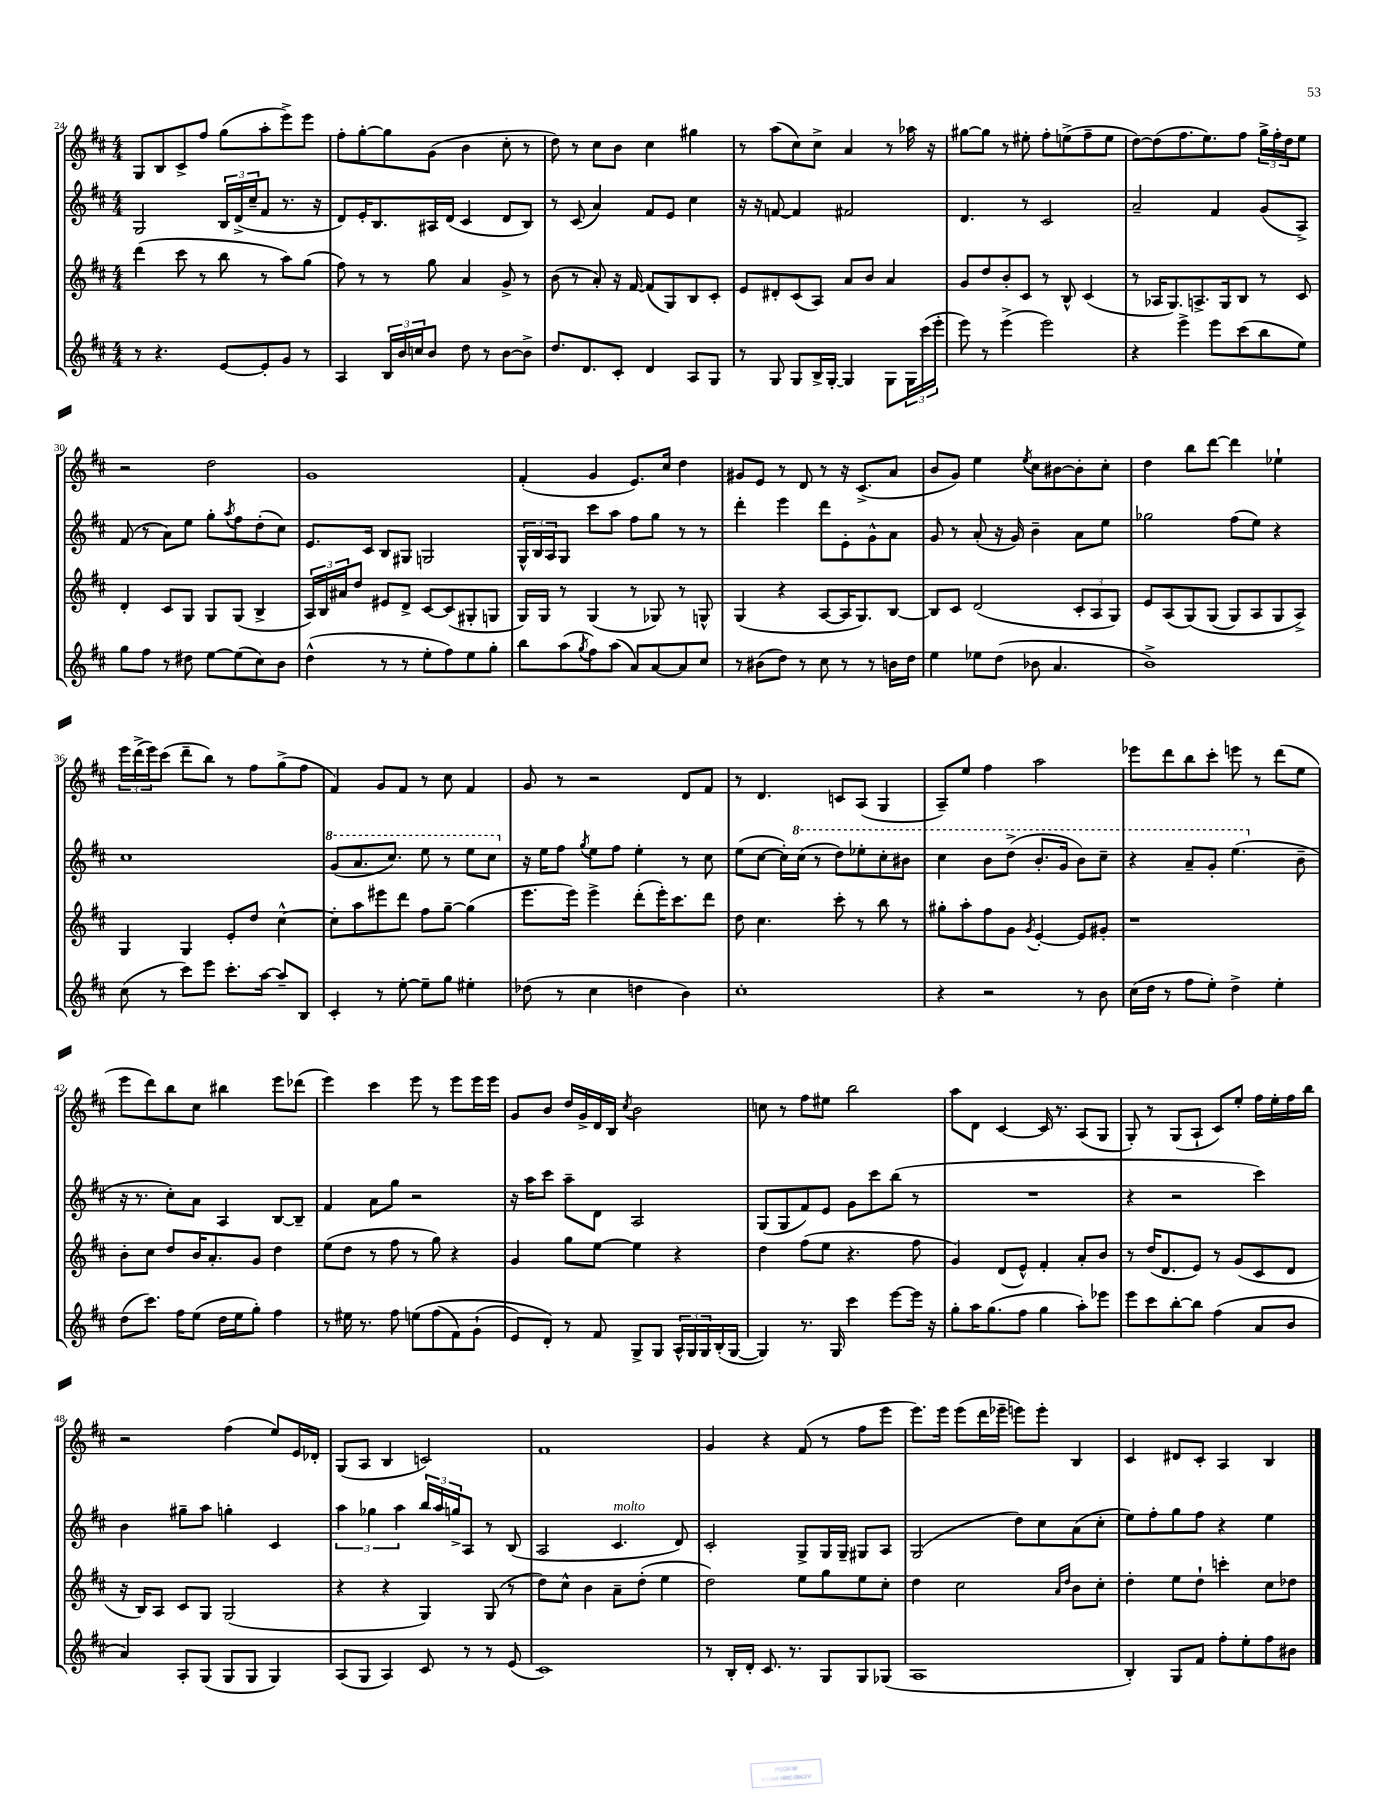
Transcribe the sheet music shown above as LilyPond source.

<<
\new StaffGroup <<
\new Staff = "s0" {
    \clef treble \key d \major \numericTimeSignature \time 4/4
    g8 b8 cis'8-> fis''8 g''8( a''8-. e'''8->) e'''8 |
    fis''8-. g''8~-. g''8 g'8( b'4 cis''8-. r8 |
    d''8) r8 cis''8 b'8 cis''4 gis''4 |
    r8 a''8( cis''8) cis''8-> a'4 r8 aes''16 r16 |
    gis''8~ gis''8 r8 eis''8-. fis''8-. e''8->( fis''8-- e''8 |
    d''8~) d''8( fis''8. e''8.) fis''8 \tuplet 3/2 { g''16-> fis''16-. d''16 } e''8 |
    r2 d''2 |
    g'1 |
    fis'4-.( g'4 e'8.) cis''16 d''4 |
    gis'8 e'8 r8 d'8 r8 r16 cis'8.->( a'8 |
    b'8 g'8) e''4 \acciaccatura { e''8 } cis''8 bis'8~ bis'8-. cis''8-. |
    d''4 b''8 d'''8~ d'''4 ees''4-! |
    \tuplet 3/2 { e'''16 d'''16->( e'''16) } cis'''8( d'''8-- b''8) r8 fis''8 g''8->( fis''8 |
    fis'4) g'8 fis'8 r8 cis''8 fis'4 |
    g'8 r8 r2 d'8 fis'8 |
    r8 d'4. c'8 a8( g4 |
    a8--) e''8 fis''4 a''2 |
    ees'''8 d'''8 b''8 cis'''8-. e'''8 r8 d'''8( e''8 |
    e'''8 d'''8) b''8 cis''8 bis''4 e'''8 des'''8( |
    e'''4) cis'''4 e'''8 r8 e'''8 e'''16 e'''16 |
    g'8 b'8 d''16 g'16-> d'16 b16 \acciaccatura { cis''8 } b'2 |
    c''8 r8 fis''8 eis''8 b''2 |
    a''8 d'8 cis'4~ cis'16 r8. a8( g8 |
    g8-.) r8 g8( a8-! cis'8) e''8-. fis''16 e''16-. fis''16 b''16 |
    r2 fis''4( e''8) e'16 des'16-. |
    g8( a8 b4 c'2) |
    fis'1 |
    g'4 r4 fis'8( r8 fis''8 e'''8 |
    e'''8.) e'''16 e'''8( d'''16 ees'''16-- e'''8) e'''8-. b4 |
    cis'4 dis'8 cis'8-. a4 b4 \bar "|." |
}
\new Staff = "s1" {
    \clef treble \key d \major \numericTimeSignature \time 4/4
    g2 \tuplet 3/2 { b16 d'16->( cis''16-- } fis'8 r8. r16 |
    d'8) e'16-. b8. ais16 d'16( cis'4 d'8 b8) |
    r8 cis'8( a'4) fis'8 e'8 cis''4 |
    r16 r16 f'8~ f'4 fis'2 |
    d'4. r8 cis'2 |
    a'2-- fis'4 g'8( a8->) |
    fis'8( r8 a'8) e''8 g''8-. \acciaccatura { a''8 } fis''8 d''8-.( cis''8) |
    e'8. cis'16 b8 gis8 g2 |
    \tuplet 3/2 { g16-^ b16 a16 } g8 cis'''8 a''8 fis''8 g''8 r8 r8 |
    d'''4-. e'''4 d'''8 e'8-. g'8-^ a'8 |
    g'8 r8 a'8-.( r16 g'16) b'4-- a'8 e''8 |
    ges''2 fis''8( e''8) r4 |
    cis''1 |
    \ottava #1 g''8( a''8. cis'''8.) e'''8 r8 e'''8 cis'''8 \ottava #0 |
    r16 e''16 fis''8 \acciaccatura { g''8 } e''8 fis''8 e''4-. r8 cis''8 |
    e''8( cis''8~ cis''16-.) \ottava #1 cis'''16( r8 d'''8) ees'''8-. cis'''8-. bis''8 |
    cis'''4 b''8 d'''8->( b''8.-. g''16 b''8) cis'''8-- |
    r4 a''8-- g''8-. e'''4.( \ottava #0 b'8-- |
    r16 r8. cis''8-.) a'8 a4 b8~ b8-- |
    fis'4 a'8 g''8 r2 |
    r16 a''16 cis'''8 a''8-- d'8 a2 |
    g8( g8 fis'8) e'8 g'8 cis'''8 b''8( r8 |
    R1 |
    r4 r2 cis'''4) |
    b'4 gis''8-- a''8 g''4-. cis'4 |
    \tuplet 3/2 { a''4 ges''4 a''4 } \tuplet 3/2 { b''16 a''16 g''16-> } a8 r8 b8( |
    a2 cis'4.^\markup { \italic "molto" } d'8) |
    cis'2-. g8-> g16 g16-- gis8 a8 |
    g2( d''8) cis''8 a'8( cis''8-. |
    e''8) fis''8-. g''8 fis''8 r4 e''4 \bar "|." |
}
\new Staff = "s2" {
    \clef treble \key d \major \numericTimeSignature \time 4/4
    d'''4( cis'''8 r8 b''8 r8 a''8) g''8( |
    fis''8) r8 r8 g''8 a'4 g'8-> r8 |
    b'8( r8 a'8-.) r16 fis'16~ fis'8( g8) b8 cis'8-. |
    e'8 dis'8-. cis'8( a8) a'8 b'8 a'4 |
    g'8 d''8 b'8-. cis'8 r8 b8-^ cis'4( |
    r8 aes16 g8.) a8.-> g16 b8 r8 cis'8 |
    d'4-. cis'8 g8 g8 g8( b4-> |
    \tuplet 3/2 { a16) b16 ais'16 } d''8 eis'8 d'8-> cis'8~ cis'8( gis8-. g8 |
    g16) g16 r8 g4( r8 ges8) r8 g8-^ |
    g4( r4 a8~ a16 g8.) b8~ |
    b8 cis'8 d'2( \tuplet 3/2 { cis'8-. a8 g8) } |
    e'8 a8( g8)\( g8( g8) a8 g8 a8->\) |
    g4 g4 e'8-. d''8 cis''4~-^ |
    cis''8-. a''8 eis'''8 d'''8 fis''8 g''8~-- g''4( |
    e'''8. e'''16) e'''4-> d'''8-.( e'''16-.) cis'''8. d'''8 |
    d''8 cis''4. cis'''8-. r8 b''8 r8 |
    gis''8-. a''8-. fis''8 g'8 \acciaccatura { g'8 } e'4~-. e'8 gis'8-. |
    r1 |
    b'8-. cis''8 d''8 b'16 a'8.-. g'8 d''4 |
    e''8( d''8 r8 fis''8 r8 g''8) r4 |
    g'4 g''8 e''8~ e''4 r4 |
    d''4 fis''8( e''8 r4. fis''8 |
    g'4) d'8( e'8-^) fis'4-. a'8-. b'8 |
    r8 d''16( d'8. e'8) r8 g'8( cis'8 d'8 |
    r16 b16) a8 cis'8 g8 g2( |
    r4 r4 g4) g8( r8 |
    d''8) cis''8-^ b'4 a'8-- d''8-.( e''4 |
    d''2) e''8 g''8 e''8 cis''8-. |
    d''4 cis''2 \grace { a'16 d''16 } b'8 cis''8-. |
    d''4-. e''8 d''8-! c'''4-. cis''8 des''8 \bar "|." |
}
\new Staff = "s3" {
    \clef treble \key d \major \numericTimeSignature \time 4/4
    r8 r4. e'8~ e'8-. g'8 r8 |
    a4 \tuplet 3/2 { b16 b'16 c''16 } b'8 d''8 r8 b'8~ b'8-> |
    d''8. d'8. cis'8-. d'4 a8 g8 |
    r8 g8 g8 b16-> g16~-. g4 g8 \tuplet 3/2 { g16 cis'''16( e'''16-. } |
    e'''8) r8 e'''4->( e'''2) |
    r4 e'''4-> e'''8 cis'''8( b''8 e''8) |
    g''8 fis''8 r8 dis''8 e''8~ e''8( cis''8) b'8 |
    d''4-^( r8 r8 e''8-. fis''8) e''8 g''8-. |
    b''8 a''8( \acciaccatura { g''8 } fis''8) a''8( a'8) a'8~ a'8 cis''8 |
    r8 bis'8( d''8) r8 cis''8 r8 r8 b'16 d''16 |
    e''4 ees''8 d''8( bes'8 a'4. |
    b'1->) |
    cis''8( r8 cis'''8) e'''8 cis'''8.-. a''16~ a''8-- b8 |
    cis'4-. r8 e''8~-. e''8-- g''8 eis''4-. |
    des''8( r8 cis''4 d''4 b'4) |
    cis''1-. |
    r4 r2 r8 b'8 |
    cis''16( d''16 r8 fis''8 e''8-.) d''4-> e''4-. |
    d''8( cis'''8.) fis''16 e''8( d''16 e''16 g''8-.) fis''4 |
    r8 eis''16 r8. fis''8 e''8\( fis''8( fis'8) g'8-!( |
    e'8) d'8-.\) r8 fis'8 g8-> g8 \tuplet 3/2 { a16-^ g16 g16 } b16-.( g16~ |
    g4) r8. g16 cis'''4 e'''8~ e'''16 r16 |
    g''8-. a''16 g''8.( fis''8 g''4 a''8-.) ees'''8 |
    e'''8 cis'''8 b''8~-. b''8 fis''4( a'8 b'8 |
    a'4) a8-. g8( g8 g8 g4) |
    a8( g8 a4) cis'8 r8 r8 e'8( |
    cis'1) |
    r8 b16-. d'16-. cis'8. r8. g8 g8 ges8( |
    a1 |
    b4-.) g8 fis'8 fis''8-. e''8-. fis''8 bis'8 \bar "|." |
}
>>
>>
\layout { \context { \Score currentBarNumber = #24 } }
